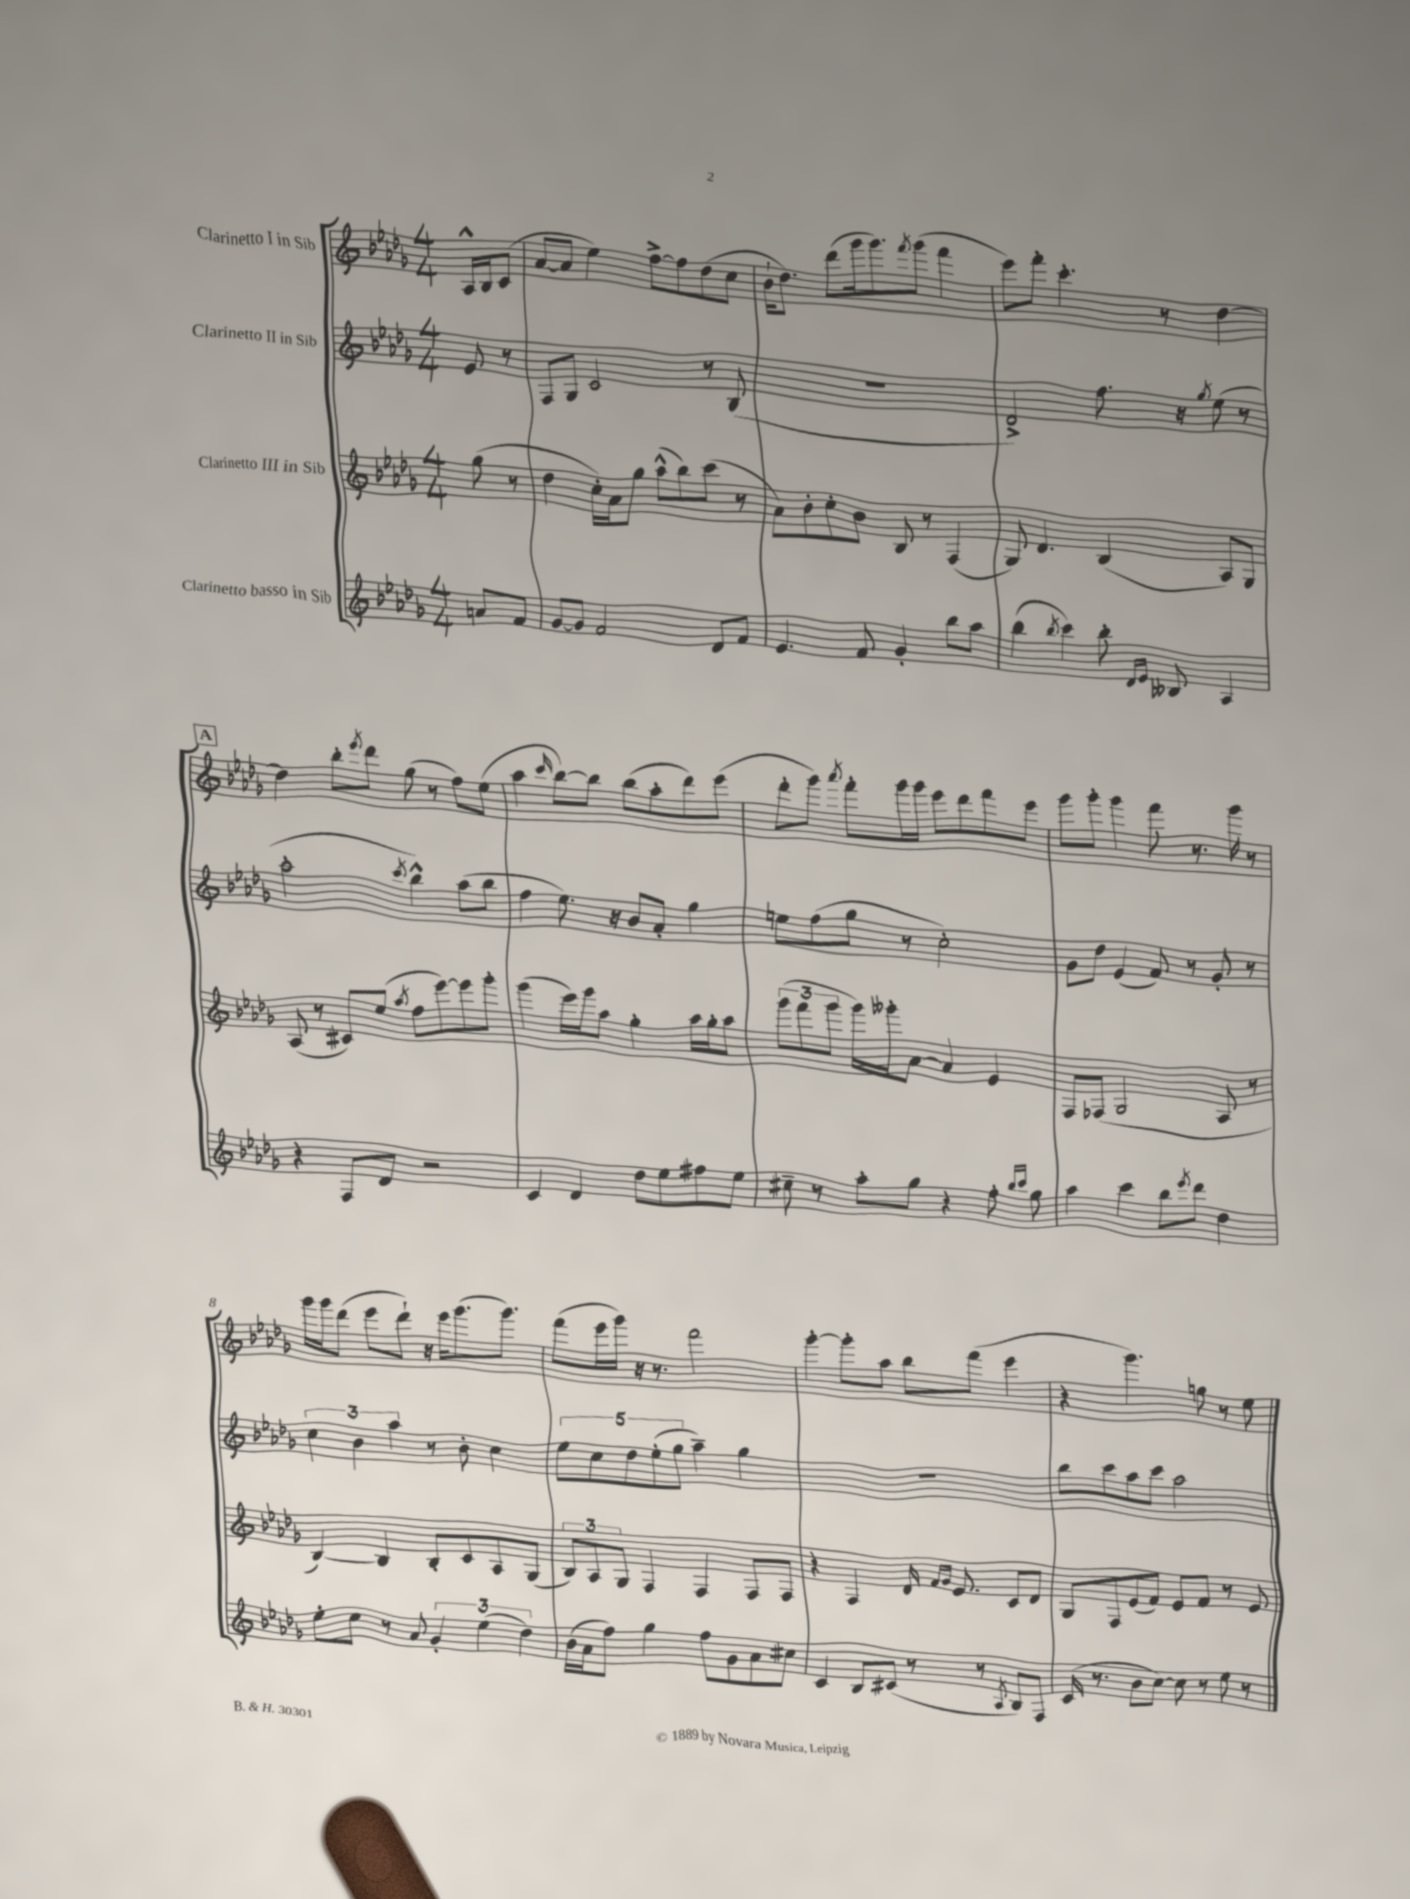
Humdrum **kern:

**kern	**kern	**kern	**kern
*staff4	*staff3	*staff2	*staff1
*clefG2	*clefG2	*clefG2	*clefG2
*k[b-e-a-d-g-]	*k[b-e-a-d-g-]	*k[b-e-a-d-g-]	*k[b-e-a-d-g-]
*M4/4	*M4/4	*M4/4	*M4/4
8a	(8gg-	8e-	16A-^^
.	.	.	16B-
8f	8r	8r	(8c
=	=	=	=
[8g-	4dd-	8F	[8a-
8g-]	.	8G-	8a-]
2f	16cc')	2c	4ee-)
.	16a-	.	.
.	8gg-	.	.
.	(8aa-^^	.	[8ff^
.	8bb-)	.	8ff]
8d-	(8ccc	8r	(8dd-
8f	8r	(8B-	8cc
=	=	=	=
4.e-	8a-)	1r	16b-`
.	.	.	8.dd-)
.	8b-'	.	.
.	8cc'	.	(8ddd-
8f	8b-	.	16ggg-
.	.	.	8.ggg-)
4g-'	8B-	.	.
.	.	.	8qfff
.	8r	.	(8ggg-
8bb-	(4F	.	4fff
8aa-	.	.	.
=	=	=	=
(4bb-	8G-)	2d-^)	8eee-)
.	4.d-	.	8fff'
8qbb-	.	.	.
4ccc)	.	.	4.ccc'
8bb-'	(4B-	8.ff	.
16qqd-	.	.	.
16qqe-	.	.	.
8B--	.	.	8r
.	.	16r	.
.	.	8qgg-	.
4A-	8A-)	(8ee-	[4dd-
.	8G-	8r	.
=	=	=	=
4r	(8A-	2aa-'	4dd-]
.	8r	.	.
8F	8c#)	.	8bb-'
.	.	.	8qeee-
8d-	(8ee-	.	8ddd-
.	8qaa-	8qccc	.
2r	8ff	4bb-^^)	(8gg-
.	[8eee-)	.	8r
.	8eee-]	(8aa-	8ff)
.	8ggg-'	8bb-	(8ee-
=	=	=	=
4c	(4ggg-	4ff	4aa-
.	.	.	16qqccc
4d-	16eee-)	8.ee-)	[8bb-)
.	16ggg-	.	.
.	8aa-	.	8bb-]
.	.	16r	.
8dd-	4gg-'	8b-	(8bb-
8ee-	.	8a-'	8aa-'
8ff#	16aa-	4gg-	8ddd-)
.	16gg-'	.	.
8ee-	8aa-	.	(8eee-
=	=	=	=
8cc#~	(12ggg-	8ee	8ddd-'
.	12fff	.	.
8r	.	(8ff	8ggg-)
.	12ggg-	.	.
.	.	.	8qaaa-
8aa-'	16ggg-)	8gg-	8fff'
.	16ggg--'	.	.
8gg-	[8a-	8r	16ggg-
.	.	.	16ggg-
4r	4a-]	2cc')	8eee-
.	.	.	8ddd-
8ff'	4e-	.	8fff
16qqbb-	.	.	.
16qqccc	.	.	.
8gg-	.	.	8eee-
=	=	=	=
4aa-	8F	8g-	8ggg-
.	(8F-	8dd-	8ggg-'
4ccc	2G-	(4e-	4ggg-
8bb-	.	8f)	8fff
8qeee-	.	.	.
8ddd-	.	8r	8.r
4dd-	8A-	8g-'	.
.	.	.	16ggg-
.	8r	8r	8r
=	=	=	=
8ee-'	[4B-)	6cc	16ggg-
.	.	.	16ggg-
8cc	.	.	(8ddd-
.	.	6b-	.
8r	4B-]	.	8eee-
.	.	6aa-	.
8a-	.	.	8ddd-`)
6g-'	8B-'	8r	16r
.	.	.	16eee-
.	8c	8b-'	(8.ggg-
(6ee-	.	.	.
.	8A-	4cc	.
.	.	.	8.ggg-)
6dd-)	.	.	.
.	(8G-	.	.
=	=	=	=
(16b-	12B-)	10ee-	(8fff
16a-	.	.	.
.	12A-	.	.
.	.	10cc	.
8ff)	.	.	16eee-
.	12G-	.	.
.	.	.	16ggg-)
.	.	10dd-	.
4gg-	4F	.	16r
.	.	(10ee-'	.
.	.	.	8.r
.	.	10gg-	.
8ff	4F	4aa-~)	2fff
8g-	.	.	.
8a-	8F	4gg-	.
8cc#	8F	.	.
=	=	=	=
4c	4r	1r	[4ggg-'
8B-	4F	.	8ggg-']
(8c#	.	.	8aa-
8r	16d-	.	8bb-
.	16qqf	.	.
.	16qqg-	.	.
.	8.e-	.	.
8r	.	.	(8fff
8qA-	.	.	.
8B-)	8c	.	4eee-
8F	8d-	.	.
=	=	=	=
(16c	8G-	8bb-	4r
8.r	.	.	.
.	8F	8ccc	.
8b-	(8e-	8aa-	4.ggg-)
[8cc)	8f)	8ccc	.
8cc]	8e-	2aa-	.
8r	8f	.	8gg
8ee-	8r	.	8r
8r	8e-	.	8ee-
==	==	==	==
*-	*-	*-	*-
